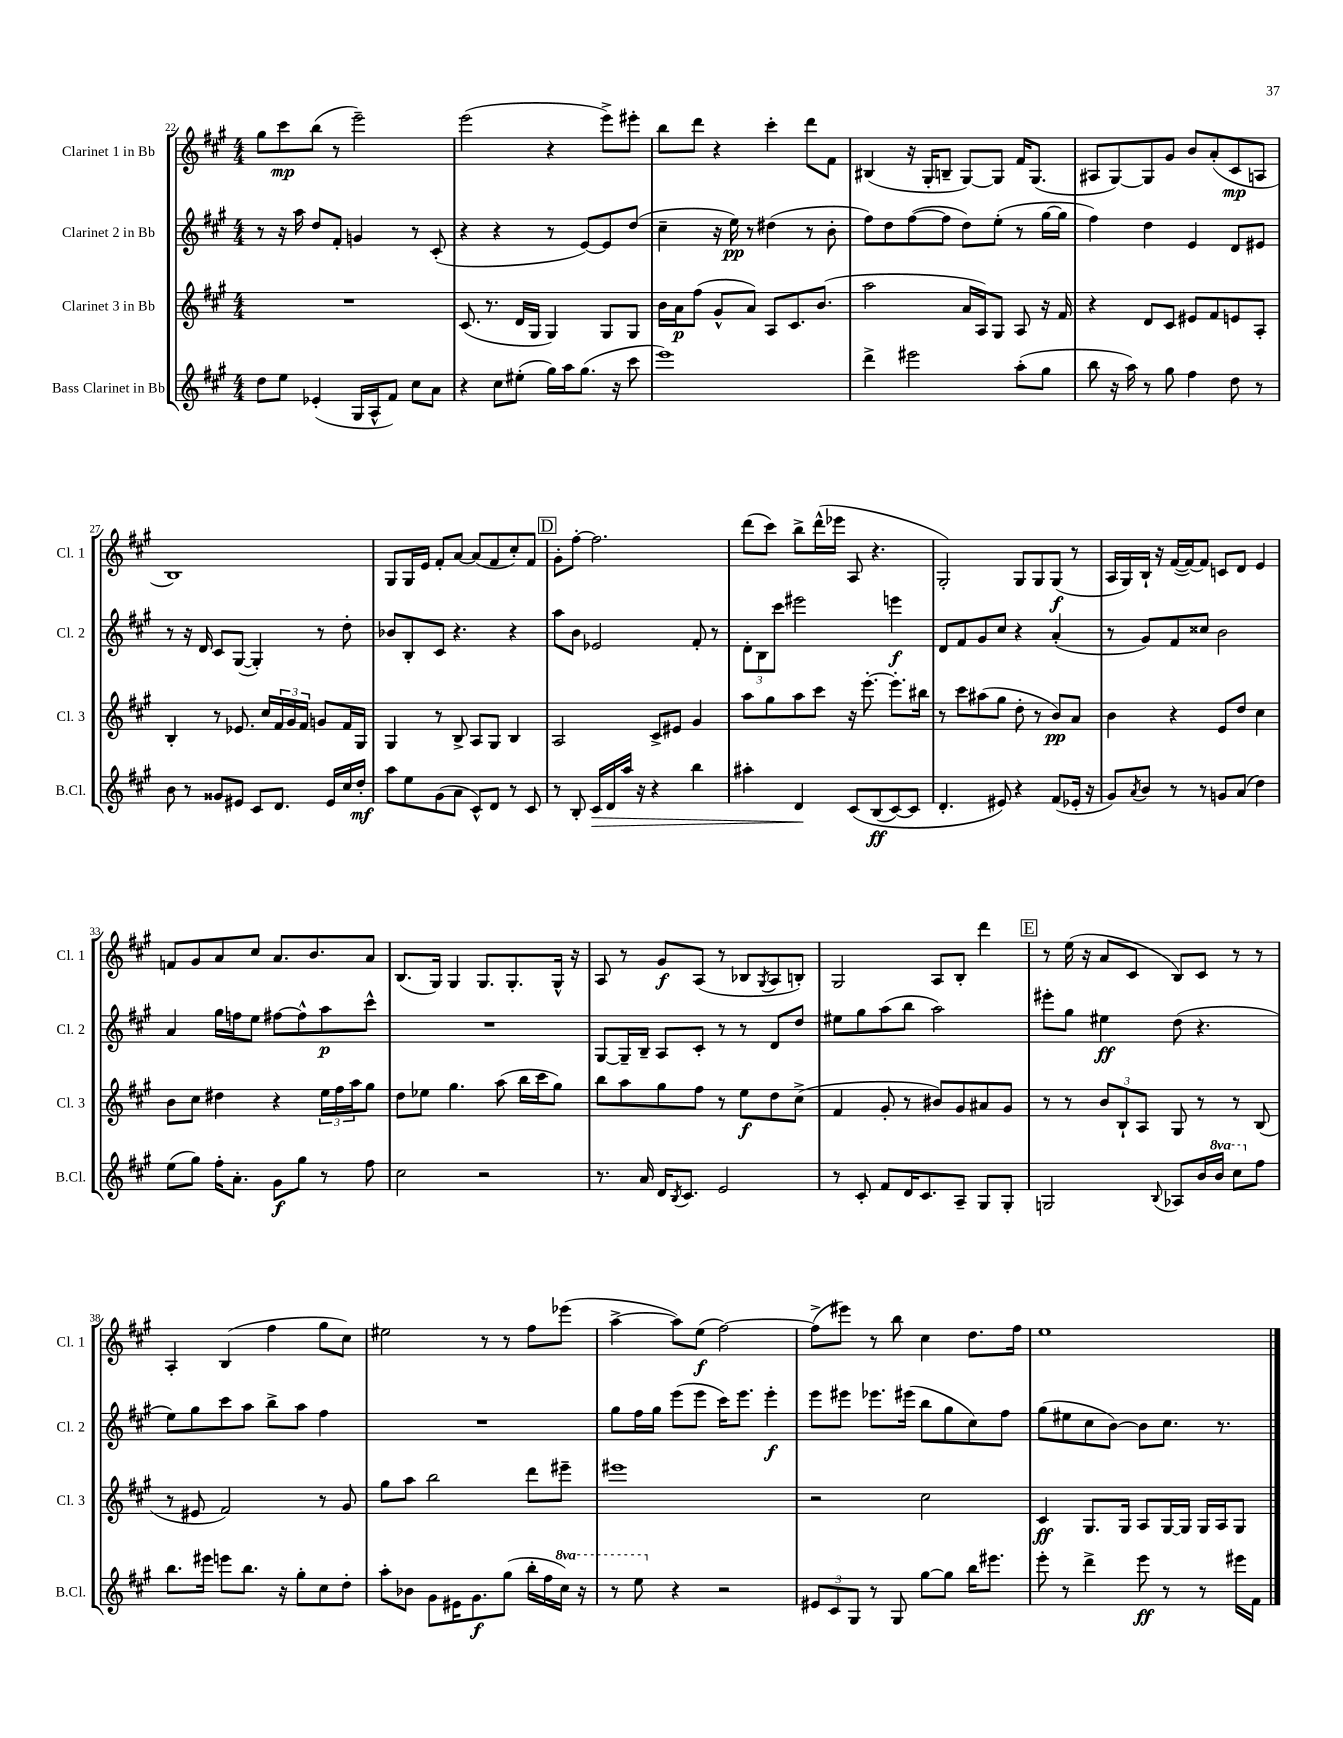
<<
\new StaffGroup <<
\new Staff = "s0" \with { instrumentName = "Clarinet 1 in Bb" shortInstrumentName = "Cl. 1" } {
    \clef treble \key a \major \numericTimeSignature \time 4/4
    gis''8 cis'''8\mp b''8( r8 e'''2--) |
    e'''2( r4 e'''8->) eis'''8-. |
    b''8 d'''8 r4 cis'''4-. d'''8 fis'8 |
    bis4( r16 gis16-. b8-- gis8~) gis8 fis'16 gis8.( |
    ais8 gis8~) gis8 gis'8 b'8 a'8-.( cis'8\mp a8 |
    b1) |
    gis8 gis16 e'16 fis'8-. a'8~ a'8( fis'8 cis''8-.) fis'8 |
    \mark \markup { \box "D" } gis'8-. fis''8~-. fis''2. |
    d'''8( cis'''8) b''8-> d'''16-^( ees'''16 a8 r4. |
    gis2-.) gis8 gis8 gis8\f( r8 |
    a16 gis16) b16-! r16 fis'16~( fis'16~) fis'8 c'8 d'8 e'4 |
    f'8 gis'8 a'8 cis''8 a'8. b'8. a'8 |
    b8.( gis16) gis4 gis8. gis8.-. gis16-^ r16 |
    a8 r8 gis'8\f a8( r8 bes8 \acciaccatura { gis8 } a8 b8-.) |
    gis2 a8 b8-. d'''4 |
    \mark \markup { \box "E" } r8 e''16( r16 a'8 cis'8 b8) cis'8 r8 r8 |
    a4-. b4( fis''4 gis''8 cis''8) |
    eis''2 r8 r8 fis''8 ees'''8( |
    a''4~-> a''8) e''8\f( fis''2~) |
    fis''8->( eis'''8) r8 b''8 cis''4 d''8. fis''16 |
    e''1 \bar "|." |
}
\new Staff = "s1" \with { instrumentName = "Clarinet 2 in Bb" shortInstrumentName = "Cl. 2" } {
    \clef treble \key a \major \numericTimeSignature \time 4/4
    r8 r16 a''16 d''8 fis'8-. g'4 r8 cis'8-.( |
    r4 r4 r8 e'8~) e'8 d''8( |
    cis''4-- r16 e''16\pp) r8 dis''4( r8 b'8-. |
    fis''8) d''8 fis''8~( fis''8 d''8) e''8-.( r8 gis''16~ gis''16 |
    fis''4) d''4 e'4 d'8 eis'8 |
    r8 r16 d'16 cis'8 gis8~( gis4-.) r8 d''8-. |
    bes'8 b8-. cis'8 r4. r4 |
    \mark \markup { \box "D" } a''8 b'8 ees'2 fis'8-. r8 |
    \tuplet 3/2 { d'8-. b8 cis'''8 } eis'''2 e'''4\f |
    d'8 fis'8 gis'8 cis''8 r4 a'4-.( |
    r8 gis'8) fis'8 cisis''8 b'2 |
    a'4 gis''16 f''16 e''8 fis''8~ fis''8-^ a''8\p cis'''8-^ |
    R1 |
    gis8~ gis16-- b16-- a8 cis'8-. r8 r8 d'8 d''8 |
    eis''8 gis''8 a''8( b''8 a''2) |
    \mark \markup { \box "E" } eis'''8-. gis''8 eis''4\ff d''8( r4. |
    e''8) gis''8 cis'''8 a''8 b''8-> a''8 fis''4 |
    R1 |
    gis''8 fis''16 gis''16 e'''8( e'''8 cis'''16) e'''8. e'''4-.\f |
    e'''8 eis'''8 ees'''8. eis'''16( b''8 gis''8 cis''8) fis''8 |
    gis''8( eis''8 cis''8 b'8~) b'8 cis''8. r8. \bar "|." |
}
\new Staff = "s2" \with { instrumentName = "Clarinet 3 in Bb" shortInstrumentName = "Cl. 3" } {
    \clef treble \key a \major \numericTimeSignature \time 4/4
    R1 |
    cis'8.( r8. d'16 gis16 gis4) gis8 gis8 |
    b'16 a'16\p fis''8( gis'8-^ a'8) a8 cis'8. b'8.( |
    a''2 a'16 a16) gis8 a8 r16 fis'16 |
    r4 d'8 cis'8 eis'8 fis'8 e'8 a8-. |
    b4-. r8 ees'8. cis''16 \tuplet 3/2 { fis'16 gis'16 fis'16 } g'8 fis'16 gis16 |
    gis4 r8 b8-> a8 gis8 b4 |
    \mark \markup { \box "D" } a2 cis'8-> eis'8 gis'4 |
    a''8 gis''8 a''8 cis'''8 r16 e'''8.~-. e'''8.-. bis''16 |
    r8 cis'''8 ais''8( gis''8 d''8-. r8 b'8\pp) a'8 |
    b'4 r4 e'8 d''8 cis''4 |
    b'8 cis''8 dis''4 r4 \tuplet 3/2 { e''16 fis''16 a''16 } gis''8 |
    d''8 ees''8 gis''4. a''8( b''16 cis'''16 gis''8) |
    b''8 a''8 gis''8 fis''8 r8 e''8\f d''8 cis''8->( |
    fis'4 gis'8-. r8 bis'8) gis'8 ais'8 gis'8 |
    \mark \markup { \box "E" } r8 r8 \tuplet 3/2 { b'8 b8-! a8 } gis8 r8 r8 b8( |
    r8 eis'8 fis'2) r8 gis'8 |
    gis''8 a''8 b''2 d'''8 eis'''8-- |
    eis'''1 |
    r2 cis''2 |
    cis'4\ff gis8. gis16 a8 gis16~ gis16 gis16 a16 gis8 \bar "|." |
}
\new Staff = "s3" \with { instrumentName = "Bass Clarinet in Bb" shortInstrumentName = "B.Cl." } {
    \clef treble \key a \major \numericTimeSignature \time 4/4 \set Staff.ottavationMarkups = #ottavation-simple-ordinals
    d''8 e''8 ees'4-.( gis16 a16-^ fis'8) cis''8 a'8 |
    r4 cis''8 eis''8-.( gis''16) a''16 gis''8.( r16 cis'''8 |
    e'''1) |
    d'''4-> eis'''2 a''8-.( gis''8 |
    b''8 r16 a''16) r8 gis''8 fis''4 d''8 r8 |
    b'8 r8 gisis'8 eis'8 cis'8 d'8. eis'16 cis''16 d''16-.\mf |
    a''8 e''8 gis'8( a'8 cis'8-^) d'8 r8 cis'8 |
    \mark \markup { \box "D" } r8 b8-. cis'16\> d'16 a''16 r16 r4 b''4 |
    ais''4-. d'4\! cis'8\( b8\ff( cis'8~) cis'8 |
    d'4.-. eis'8\) r4 fis'8( ees'16-. r16 |
    gis'8) \acciaccatura { a'8 } b'8 r8 r8 g'8 a'8( d''4) |
    e''8( gis''8) fis''16-. a'8.-. gis'8\f gis''8 r8 fis''8 |
    cis''2 r2 |
    r8. a'16 d'16 \acciaccatura { b8 } cis'8. e'2 |
    r8 cis'8-. fis'8 d'16 cis'8. a8-- gis8 gis8-. |
    \mark \markup { \box "E" } g2 \appoggiatura { b8 } aes8 b'16 \ottava #1 b''16 cis'''8 \ottava #0 fis''8 |
    b''8. eis'''16 e'''8 b''8. r16 gis''8-. cis''8 d''8-. |
    a''8-. bes'8 gis'8 eis'16 gis'8.\f gis''8( b''16-. fis''16 \ottava #1 cis'''16) r16 |
    r8 e'''8 \ottava #0 r4 r2 |
    \tuplet 3/2 { eis'8 cis'8 gis8 } r8 gis8 gis''8~ gis''8 b''16 eis'''8. |
    e'''8-. r8 d'''4-> e'''8\ff r8 r8 eis'''16 fis'16 \bar "|." |
}
>>
>>
\layout { \context { \Score currentBarNumber = #22 } }
